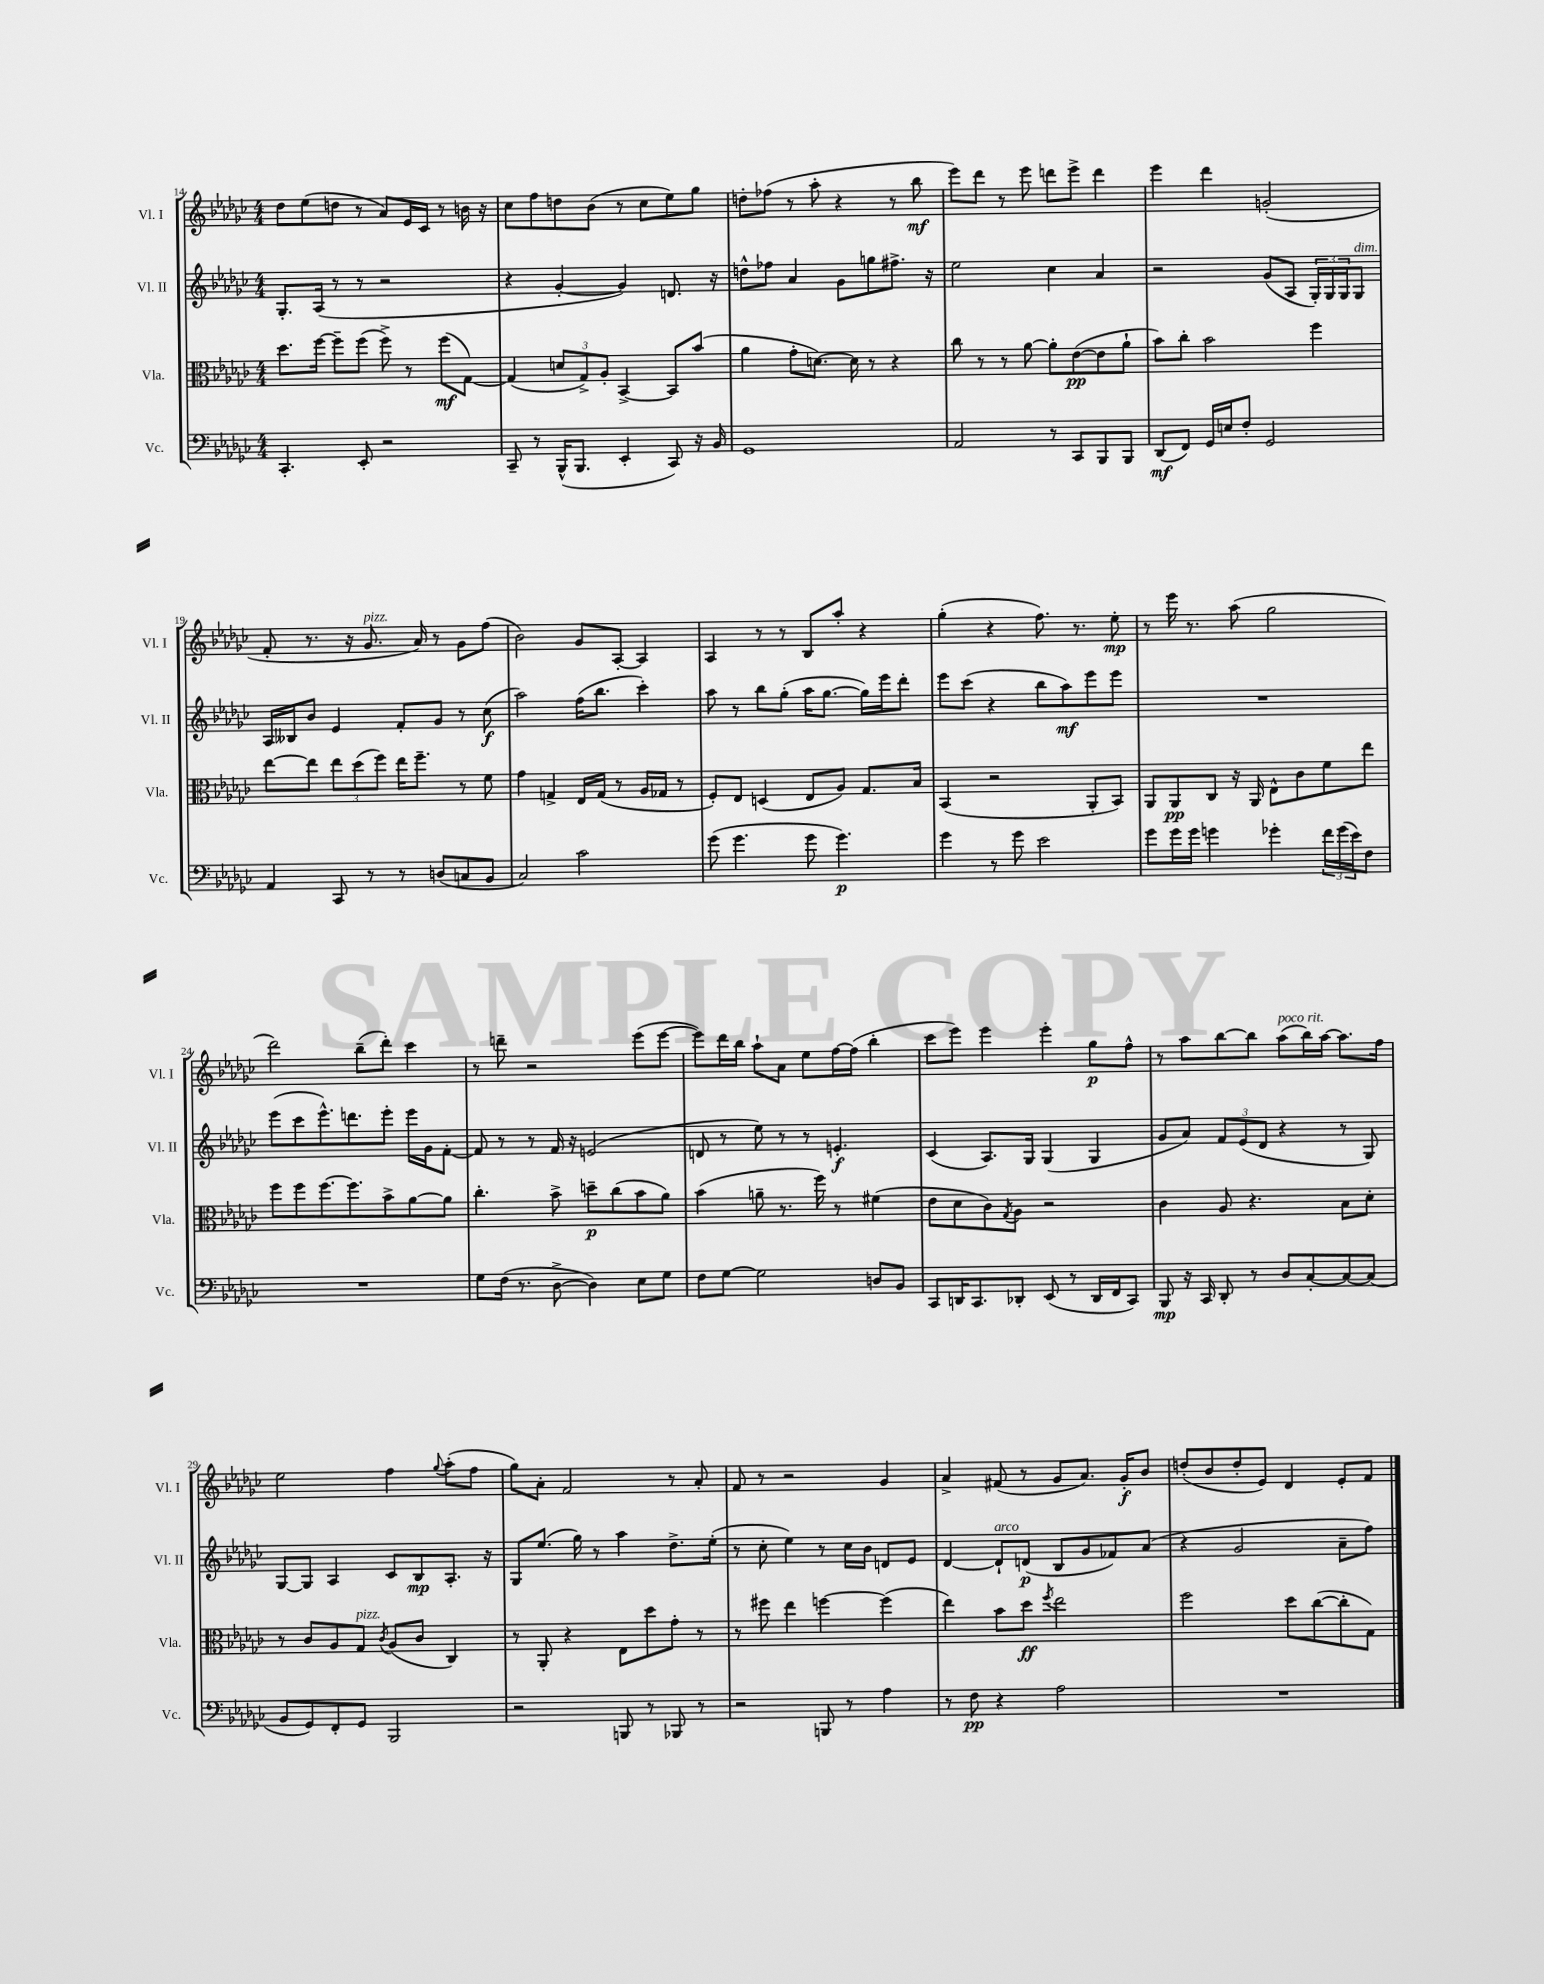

**kern	**dynam	**kern	**dynam	**kern	**dynam	**kern	**dynam
*part4	*part4	*part3	*part3	*part2	*part2	*part1	*part1
*staff4	*staff4	*staff3	*staff3	*staff2	*staff2	*staff1	*staff1
*I"Vc.	*	*I"Vla.	*	*I"Vl. II	*	*I"Vl. I	*
*I'Vc.	*	*I'Vla.	*	*I'Vl. II	*	*I'Vl. I	*
*clefF4	*	*clefC3	*	*clefG2	*	*clefG2	*
*k[b-e-a-d-g-c-]	*	*k[b-e-a-d-g-c-]	*	*k[b-e-a-d-g-c-]	*	*k[b-e-a-d-g-c-]	*
*M4/4	*	*M4/4	*	*M4/4	*	*M4/4	*
=14	=14	=14	=14	=14	=14	=14	=14
4.CC-'/	.	8.dd-\L	.	8.G-'/L	.	8dd-\L	.
.	.	.	.	.	.	(8ee-\	.
.	.	[16ff\Jk	.	(16A-/Jk	.	.	.
.	.	8ff~\L]	.	8r	.	8ddn\J	.
8EE-'/	.	(8ff\J	.	8r	.	8r	.
2r	.	8ff^\)	.	2r	.	8a-/L)	.
.	.	8r	.	.	.	16e-/L	.
.	.	.	.	.	.	16c-/JJ	.
.	.	(8ff\L	mf	.	.	8r	.
.	.	[8G-\J)	.	.	.	16bn\	.
.	.	.	.	.	.	16r	.
=15	=15	=15	=15	=15	=15	=15	=15
8CC-~/	.	(4G-/]	.	4r	.	8cc-\L	.
8r	.	.	.	.	.	8ff\	.
(16BBB-^^/KL	.	12dn/L	.	[4g-'/	.	8ddn\	.
8.BBB-/J	.	.	.	.	.	.	.
.	.	12G-^/)	.	.	.	.	.
.	.	.	.	.	.	(8b-\J	.
.	.	12A-'/J	.	.	.	.	.
4EE-'/	.	[4BB-^/	.	4g-/])	.	8r	.
.	.	.	.	.	.	8cc-\L	.
8CC-/)	.	8BB-/L]	.	8.dn/	.	8ee-\)	.
16r	.	(8b-/J	.	.	.	8gg-\J	.
16BB-/	.	.	.	16r	.	.	.
=16	=16	=16	=16	=16	=16	=16	=16
1GG-	.	4a-\	.	8ddn^^\L	.	8ddn'\L	.
.	.	.	.	8ff-X\J	.	(8ff-X\J	.
.	.	8g-'\L	.	4a-/	.	8r	.
.	.	[8.dn\J)	.	.	.	8aa-'\	.
.	.	.	.	8g-\L	.	4r	.
.	.	16d\]	.	.	.	.	.
.	.	8r	.	8ggn\	.	.	.
.	.	4r	.	8.ff#X^\J	.	8r	.
.	.	.	.	.	.	8bb-\	mf
.	.	.	.	16r	.	.	.
=17	=17	=17	=17	=17	=17	=17	=17
2AA-/	.	8cc-\	.	2ee-\	.	8eee-\L)	.
.	.	8r	.	.	.	8ddd-\J	.
.	.	8r	.	.	.	8r	.
.	.	[8a-\	.	.	.	8eee-\	.
8r	.	8a-'\L]	.	4cc-\	.	8dddn\L	.
8CC-/L	.	([8e-\	pp	.	.	8eee-^\J	.
8BBB-/	.	8e-\]	.	4a-/	.	4ddd\	.
8BBB-/J	.	8a-`\J	.	.	.	.	.
=18	=18	=18	=18	=18	=18	=18	=18
(8DD-/L	mf	8b-\L)	.	2r	.	4eee-\	.
8FF/J)	.	8cc-'\J	.	.	.	.	.
16GG-/LL	.	2b-\	.	.	.	4ddd-\	.
16En/J	.	.	.	.	.	.	.
8F'/J	.	.	.	.	.	.	.
2GG-/	.	.	.	(8g-/L	.	(2gn'/	.
.	.	.	.	8A-/J	.	.	.
.	.	4ff\	.	24G-'/LL)	.	.	.
.	.	.	.	24G-/	.	.	.
.	.	.	.	24G-/J	.	.	.
!	!	!	!	!LO:TX:a:i:t=dim.	!	!	!
.	.	.	.	8G-/J	.	.	.
!!LO:LB:g=z
=19	=19	=19	=19	=19	=19	=19	=19
4AA-/	.	[8ee-\L	.	16A-/LL	.	8f'/	.
.	.	.	.	16B--X/J	.	.	.
.	.	8ee-\J]	.	8b-/J	.	8.r	.
8CC-/	.	12ee-\L	.	4e-/	.	.	.
.	.	.	.	.	.	16r	.
.	.	(12dd-\	.	.	.	.	.
!	!	!	!	!	!	!LO:TX:a:i:t=pizz.	!
8r	.	.	.	.	.	8.g-/	.
.	.	12ff\J)	.	.	.	.	.
8r	.	16ee-\KL	.	8f'/L	.	.	.
.	.	8.ff~\J	.	.	.	16a-/)	.
(8Dn/L	.	.	.	8g-/J	.	8r	.
8Cn/	.	8r	.	8r	.	8g-\L	.
8BB-/J	.	8f\	.	(8cc-\	f	(8ff\J	.
=20	=20	=20	=20	=20	=20	=20	=20
2C-/)	.	4g-\	.	2aa-\)	.	2b-\)	.
.	.	4Gn^/	.	.	.	.	.
2c-\	.	16E-/LL	.	(16ff\KL	.	8g-/L	.
.	.	(16G/JJ	.	8.bb-\J	.	.	.
.	.	8r	.	.	.	[8A-'/J	.
.	.	16A-/LL	.	4ccc-'\)	.	4A-/]	.
.	.	16G-X/JJ	.	.	.	.	.
.	.	8r	.	.	.	.	.
=21	=21	=21	=21	=21	=21	=21	=21
(8g-\	.	8F'/L)	.	8aa-\	.	4A-/	.
4.g-\	.	8E-/J	.	8r	.	.	.
.	.	(4Dn/	.	8bb-\L	.	8r	.
.	.	.	.	(8gg-'\J	.	8r	.
8g-\	.	8E-/L	.	16aa-\KL	.	8B-/L	.
.	.	.	.	[8.gg-\J	.	.	.
4.g-\)	p	8A-/J)	.	.	.	8aa-'/J	.
.	.	8.G-/L	.	16gg-\LL])	.	4r	.
.	.	.	.	16eee-\J	.	.	.
.	.	.	.	8ddd-'\J	.	.	.
.	.	16B-/Jk	.	.	.	.	.
=22	=22	=22	=22	=22	=22	=22	=22
4g-\	.	(4BB-/	.	8eee-\L	.	(4gg-'\	.
.	.	.	.	(8ccc-\J	.	.	.
8r	.	2r	.	4r	.	4r	.
8g-\	.	.	.	.	.	.	.
2e-\	.	.	.	8bb-\L	.	8.ff\)	.
.	.	.	.	8aa-\)	mf	.	.
.	.	.	.	.	.	8.r	.
.	.	8AA-'/L	.	8eee-\	.	.	.
.	.	8BB-/J)	.	8eee-\J	.	8ee-'\	mp
=23	=23	=23	=23	=23	=23	=23	=23
8g-\L	.	8AA-/L	.	1r	.	8r	.
16g-\L	.	8AA-/	pp	.	.	16eee-\	.
16g-\JJ	.	.	.	.	.	8.r	.
4gn\	.	8C-/J	.	.	.	.	.
.	.	16r	.	.	.	(8aa-\	.
.	.	16AA-/	.	.	.	.	.
4g-X'\	.	8E-^^\L	.	.	.	2gg-\	.
.	.	8c-\	.	.	.	.	.
24f\LL	.	8f\	.	.	.	.	.
(24g-\	.	.	.	.	.	.	.
24e-\J)	.	.	.	.	.	.	.
8F\J	.	8ee-\J	.	.	.	.	.
!!LO:LB:g=z
=24	=24	=24	=24	=24	=24	=24	=24
1r	.	8ff\L	.	(8eee-\L	.	2ddd-\)	.
.	.	8ff\	.	8ccc-\	.	.	.
.	.	[8.ff\	.	8.eee-^^\)	.	.	.
.	.	8.ff\]	.	8.dddn\	.	.	.
.	.	.	.	.	.	(8bb-~\L	.
.	.	8b-^\	.	8eee-'\J	.	8ddd-'\J)	.
.	.	[8a-\	.	16eee-\LL	.	4ccc-\	.
.	.	.	.	16g-\J	.	.	.
.	.	8a-\J]	.	[8f'\J	.	.	.
=25	=25	=25	=25	=25	=25	=25	=25
8G-\L	.	4.cc-'\	.	8f/]	.	8r	.
(16F\Jk	.	.	.	8r	.	8dddn~\	.
8.r	.	.	.	.	.	.	.
.	.	.	.	8r	.	2r	.
[8D-^\	.	8b-^\	.	16f/	.	.	.
.	.	.	.	16r	.	.	.
4D-\])	.	8ddn~\L	p	(2en/	.	.	.
.	.	(8cc-\	.	.	.	.	.
8E-\L	.	8b-\	.	.	.	(8eee-\L	.
8G-\J	.	8a-\J)	.	.	.	[8eee-\J	.
=26	=26	=26	=26	=26	=26	=26	=26
8F\L	.	(4b-\	.	8dn/	.	8eee-\L])	.
[8G-\J	.	.	.	8r	.	16ddd-\L	.
.	.	.	.	.	.	16bb-\JJ	.
2G-\]	.	8an~\	.	8ee-\)	.	8aa-`\L	.
.	.	8.r	.	8r	.	8a-\J	.
.	.	.	.	8r	.	8ee-\L	.
.	.	16ff\)	.	.	.	.	.
.	.	8r	.	4.en'/	f	[16ff\L	.
.	.	.	.	.	.	(16ff\JJ]	.
8Dn/L	.	(4f#X\	.	.	.	4bb-'\	.
8BB-/J	.	.	.	.	.	.	.
=27	=27	=27	=27	=27	=27	=27	=27
8CC-/L	.	8e-\L	.	(4c-/	.	8ccc-\L	.
16DDn/K	.	8d-\	.	.	.	8eee-\J)	.
8.CC-/	.	.	.	.	.	.	.
.	.	8c-\)	.	8.A-/L)	.	4eee-\	.
.	.	8qG-/	.	.	.	.	.
8DD-X'/J	.	8A-\J	.	.	.	.	.
.	.	.	.	16G-/Jk	.	.	.
(8EE-/	.	2r	.	(4G-/	.	4eee-'\	.
8r	.	.	.	.	.	.	.
16DD-/LL	.	.	.	4G-/	.	8gg-\L	p
16FF/J	.	.	.	.	.	.	.
8CC-/J)	.	.	.	.	.	8ff^^\J	.
=28	=28	=28	=28	=28	=28	=28	=28
8BBB-/	mp	4c-\	.	8g-/L	.	8r	.
16r	.	.	.	8a-/J)	.	8aa-\L	.
16CC-/	.	.	.	.	.	.	.
8DD-'/	.	8A-/	.	12f/L	.	[8bb-\	.
.	.	.	.	(12e-/	.	.	.
8r	.	4.r	.	.	.	8bb-\J]	.
.	.	.	.	12d-/J	.	.	.
!	!	!	!	!	!	!LO:TX:a:i:t=poco rit.	!
8D-/L	.	.	.	4r	.	(8aa-\L	.
[8C-'/	.	.	.	.	.	16bb-\L)	.
.	.	.	.	.	.	[16aa-\JJ	.
8C-/_	.	8B-\L	.	8r	.	8.aa-\L]	.
(8C-/J]	.	8d-'\J	.	8G-/)	.	.	.
.	.	.	.	.	.	16ff\Jk	.
!!LO:LB:g=z
=29	=29	=29	=29	=29	=29	=29	=29
8BB-/L	.	8r	.	[8G-/L	.	2ee-\	.
8GG-/)	.	8c-/L	.	8G-/J]	.	.	.
8FF'/	.	8A-/	.	4A-/	.	.	.
!	!	!LO:TX:a:i:t=pizz.	!	!	!	!	!
8GG-/J	.	8G-/J	.	.	.	.	.
.	.	8qc-/	.	.	.	.	.
2BBB-/	.	(8A-/L	.	8c-/L	.	4ff\	.
.	.	8c-/J	.	8B-/	mp	.	.
.	.	.	.	.	.	8qqgg-/	.
.	.	4C-/)	.	8.A-'/J	.	(8aa-'\L	.
.	.	.	.	.	.	8ff\J	.
.	.	.	.	16r	.	.	.
=30	=30	=30	=30	=30	=30	=30	=30
2r	.	8r	.	8G-/L	.	8gg-\L)	.
.	.	8AA-'/	.	(8.ee-/J	.	8a-'\J	.
.	.	4r	.	.	.	2f/	.
.	.	.	.	16gg-\)	.	.	.
.	.	.	.	8r	.	.	.
8BBBn/	.	8E-\L	.	4aa-\	.	.	.
8r	.	8dd-\	.	.	.	.	.
8BBB-X/	.	8g-'\J	.	8.dd-^\L	.	8r	.
8r	.	8r	.	.	.	8a-'/	.
.	.	.	.	(16ee-'\Jk	.	.	.
=31	=31	=31	=31	=31	=31	=31	=31
2r	.	8r	.	8r	.	8f/	.
.	.	8ff#X\	.	8cc-'\	.	8r	.
.	.	4ee-\	.	4ee-\)	.	2r	.
8BBBn/	.	[4ffn\	.	8r	.	.	.
8r	.	.	.	16cc-\LL	.	.	.
.	.	.	.	16b-\JJ	.	.	.
4A-\	.	(4ff\]	.	8dn/L	.	4g-/	.
.	.	.	.	8e-/J	.	.	.
=32	=32	=32	=32	=32	=32	=32	=32
8r	.	4ee-\)	.	[4d-/	.	4a-^/	.
8F\	pp	.	.	.	.	.	.
!	!	!	!	!LO:TX:a:i:t=arco	!	!	!
4r	.	8b-\L	.	8d-`/L]	.	(8f#X/	.
.	.	8dd-\J	ff	(8dn/J	p	8r	.
.	.	8qff/	.	.	.	.	.
2A-\	.	2ee-\	.	8B-/L	.	8g-/L	.
.	.	.	.	8g-/	.	8.a-/J)	.
.	.	.	.	8f-X/)	.	.	.
.	.	.	.	.	.	16g-'/KL	f
.	.	.	.	(8a-/J	.	8b-/J	.
=33	=33	=33	=33	=33	=33	=33	=33
1r	.	2ff\	.	4r	.	(8ddn'/L	.
.	.	.	.	.	.	8b-/	.
.	.	.	.	2g-/	.	8dd'/	.
.	.	.	.	.	.	8e-/J)	.
.	.	8dd-\L	.	.	.	4d-/	.
.	.	([8cc-\	.	.	.	.	.
.	.	8cc-'\]	.	8a-~\L	.	8e-'/L	.
.	.	8G-\J)	.	8ff\J)	.	8f/J	.
==	==	==	==	==	==	==	==
*-	*-	*-	*-	*-	*-	*-	*-
